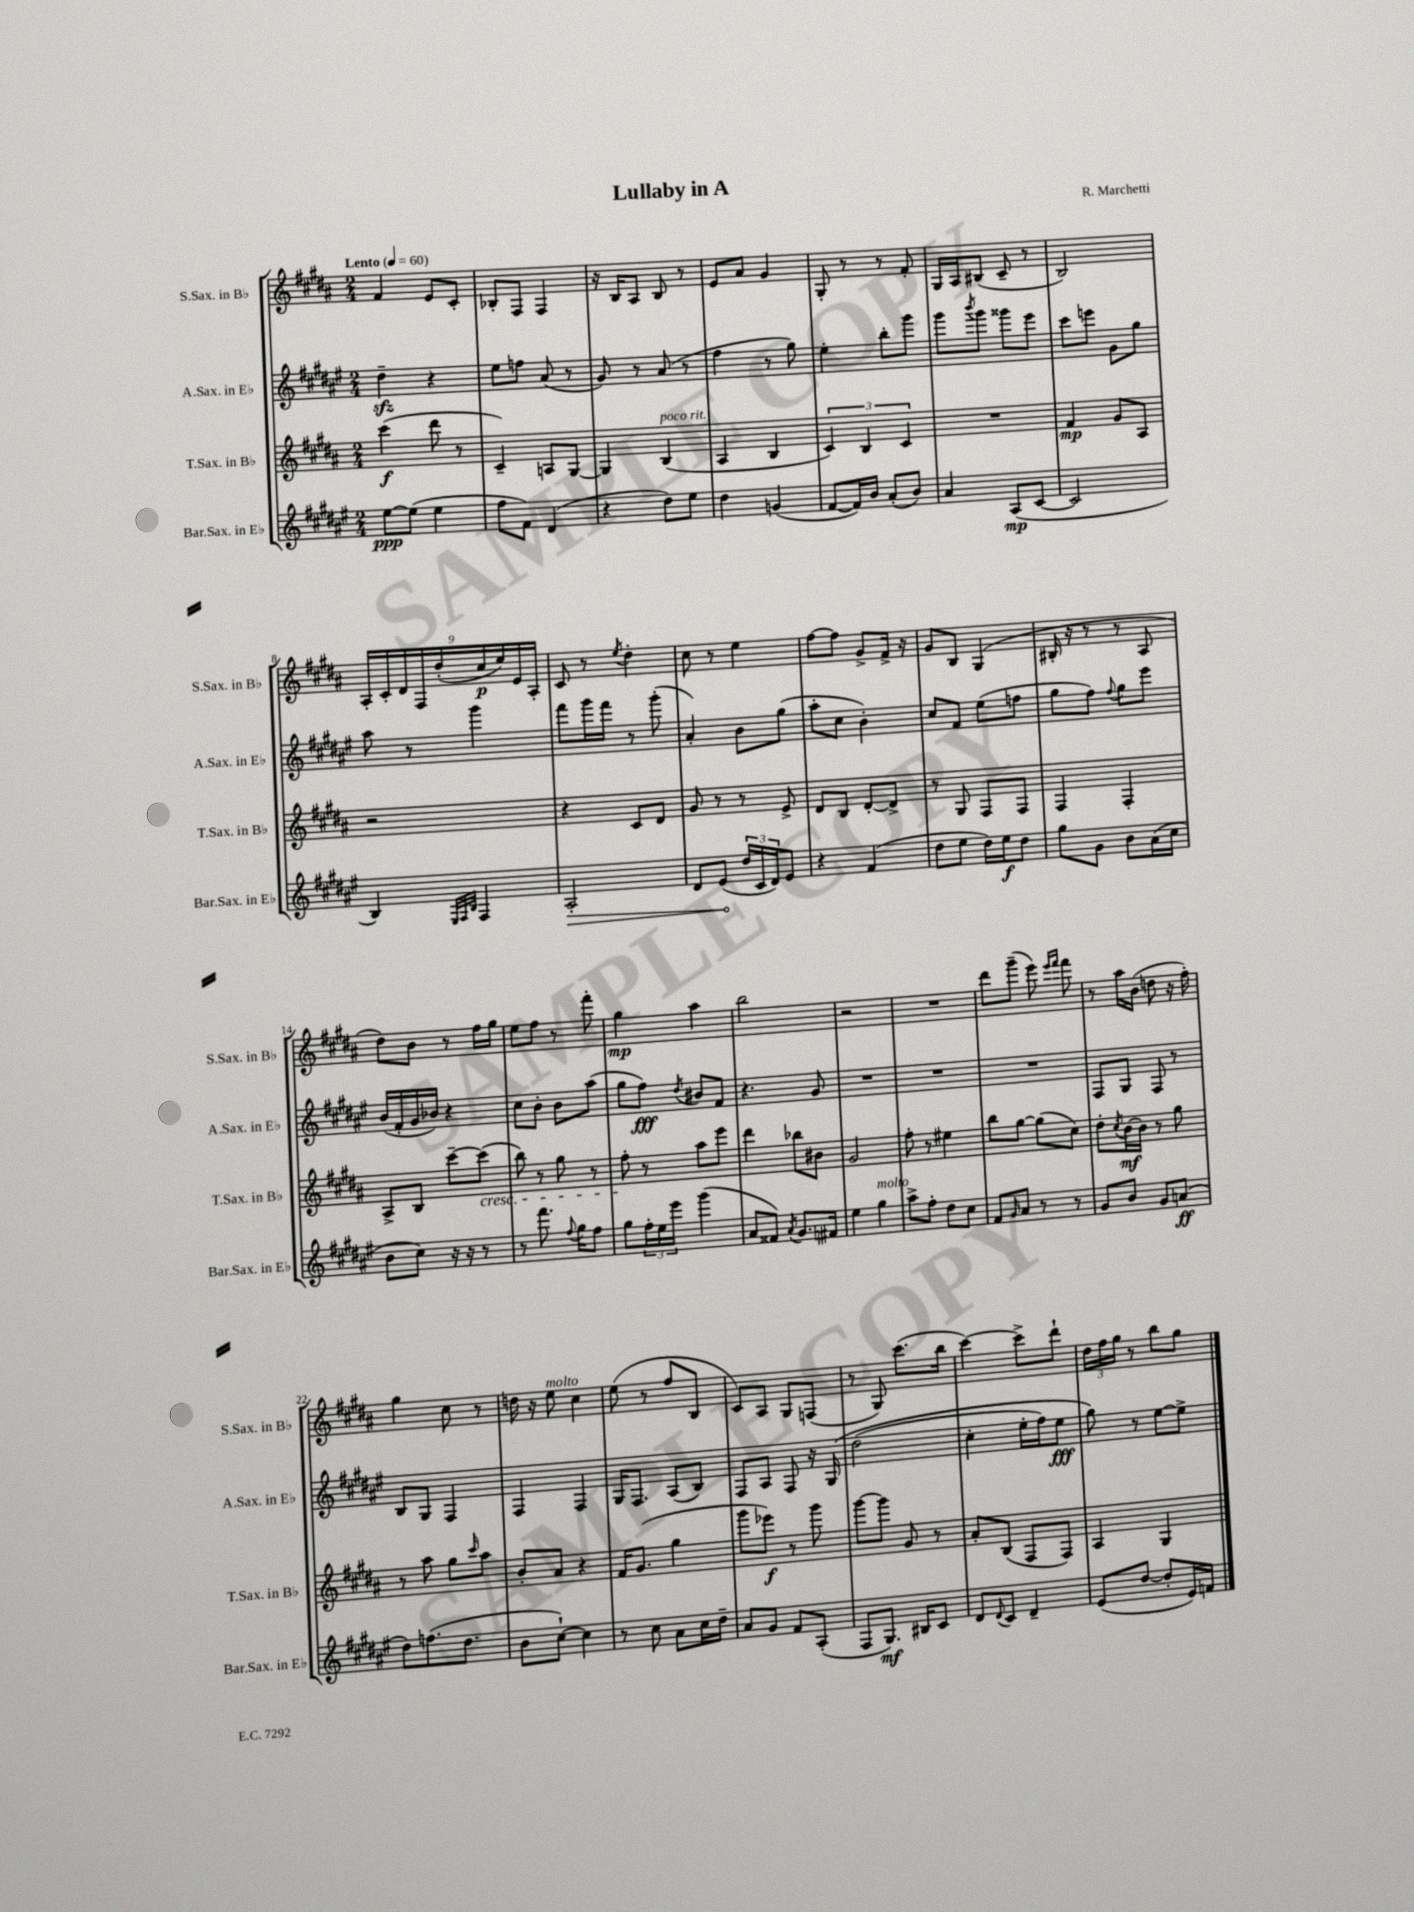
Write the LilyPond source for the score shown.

\header { title = "Lullaby in A" composer = "R. Marchetti" }
<<
\new StaffGroup <<
\new Staff = "s0" \with { instrumentName = "S.Sax. in Bb" shortInstrumentName = "S.Sax. in Bb" } {
    \clef treble \key b \major \numericTimeSignature \time 2/4 \tempo "Lento" 4 = 60
    fis'4 e'8 cis'8-. |
    bes8-. fis8 fis4 |
    r16 b16 ais8 b8 r8 |
    e'8 ais'8 gis'4 |
    gis8-. r8 r8 fis'8-. |
    gis16 ais16 bis8( cis'8-- r8 |
    b2) |
    \tuplet 9/8 { ais16-. cis'16-. dis'16 fis16 dis''16-.( cis''16\p e''16) e'16 ais16-. } |
    cis'8 r8 \acciaccatura { e''8 } dis''4-. |
    cis''8 r8 e''4 |
    fis''8~ fis''8 gis'8-> fis'16-> r16 |
    gis'8 b8 gis4( |
    bis16-. r16 r8 r8 ais8 |
    dis''8) b'8 r8 fis''16 gis''16 |
    e''8 fis''8 r8 fis'''8-. |
    gis''4\mp ais''4 |
    b''2 |
    r2 |
    R2 |
    dis'''8 gis'''8--( e'''8) \grace { e'''16 fis'''16 } fis'''8 |
    r8 ais''16 b'16( d''8 r16 fis''16-.) |
    gis''4 cis''8 r8 |
    d''16 r16 e''8^\markup { \italic "molto" } cis''4 |
    e''8( r8 fis''8 b8 |
    cis'8) ais8 gis8 f8( |
    r8 gis8) cis'''8.( b''16 |
    cis'''4~) cis'''8-> dis'''8-! |
    \tuplet 3/2 { dis''16 fis''16 gis''16 } r8 b''8 gis''8 \bar "|." |
}
\new Staff = "s1" \with { instrumentName = "A.Sax. in Eb" shortInstrumentName = "A.Sax. in Eb" } {
    \clef treble \key fis \major \numericTimeSignature \time 2/4
    dis''4--\sfz r4 |
    eis''8 f''8 ais'8( r8 |
    gis'8) r8 ais'8( r8 |
    fis''4 r8 gis''8) |
    eis''4-. b''8-. gis'''8 |
    gis'''8 \acciaccatura { b'''8 } gis'''8 gisis'''8 eis'''8 |
    cis'''8 e'''8 gis'8 gis''8 |
    ais''8 r8 gis'''4 |
    fis'''8 gis'''16 fis'''16 r8 gis'''8-.( |
    ais'4-.) b'8 gis''8( |
    ais''8-. cis''8 b'4-.) |
    cis''8 fis'8 eis''8( f''8 |
    gis''8 fis''8) \appoggiatura { fis''8 } gis''8 eis'''8 |
    b'16( fis'16-. gis'16 bes'16) r4 |
    cis''8 b'8-. b'8 ais''8( |
    gis''8 fis''8\fff) \acciaccatura { dis''8 } bis'8 fis'8 |
    r4. gis'8 |
    R2 |
    R2 |
    R2 |
    fis8 gis8 fis8 r8 |
    b8 gis8 fis4 |
    fis4 fis4 |
    gis16 fis8. ais8( b8) |
    fis8 ais8 fis8 r16 gis16\( |
    dis''2( |
    cis''4-. eis''16-. fis''16) eis''8\fff |
    gis''8\) r8 eis''8~ eis''8-> \bar "|." |
}
\new Staff = "s2" \with { instrumentName = "T.Sax. in Bb" shortInstrumentName = "T.Sax. in Bb" } {
    \clef treble \key b \major \numericTimeSignature \time 2/4
    cis'''4\f( dis'''8 r8 |
    cis'4--) a8 gis8~ |
    gis4 b4^\markup { \italic "poco rit." }( |
    ais4 b4 |
    \tuplet 3/2 { cis'4) b4 cis'4 } |
    R2 |
    fis'4\mp gis'8 ais8 |
    r2 |
    r4 cis'8 dis'8 |
    gis'8 r8 r8 e'8-> |
    dis'8 b8 dis'8~-. dis'8-> |
    r8 gis8 fis8 fis8 |
    fis4 fis4-. |
    ais8-> b8 cis'''8~-- cis'''8\cresc( |
    b''8) r8 gis''8 r8 |
    fis''8-.\! r8 ais''8 e'''8 |
    dis'''4 bes''8 bis'8 |
    gis'2 |
    fis''8-. r8 eis''4 |
    b''8 gis''8~ gis''8( cis''8) |
    dis''8-. \acciaccatura { cis''8 } b'16~\mf b'16 r8 gis''8 |
    r8 ais''8 gis''8 \grace { cis'''16 } ais''8 |
    b'8-. ais'8 r4 |
    fis'16 gis'8.( gis''4 |
    gis'''8 ees'''8\f) r8 gis'''8 |
    gis'''8~ gis'''8 gis'8 r8 |
    ais'8-. b8( fis8 fis8) |
    ais4 gis4 \bar "|." |
}
\new Staff = "s3" \with { instrumentName = "Bar.Sax. in Eb" shortInstrumentName = "Bar.Sax. in Eb" } {
    \clef treble \key fis \major \numericTimeSignature \time 2/4
    eis''8~\ppp eis''8( eis''4 |
    fis''8 fis'8) dis'4( |
    r4 dis''8) eis''8 |
    dis''4 g'4( |
    fis'8~ fis'16) b'16 ais'8-.( b'8) |
    ais'4 ais8\mp( cis'8~ |
    cis'2 |
    b4) \grace { eis32 fis32 b32 } fis4 |
    \once \override Hairpin.circled-tip = ##t ais2-.\> |
    dis'8 eis'8\!( \tuplet 3/2 { dis''16 cis'16 dis'16) } eis'8 |
    r4 fis'4( |
    dis''8 eis''8 dis''16) eis''16\f dis''8 |
    gis''8 gis'8 b'8 ais'16( cis''16 |
    b'8 cis''8) r16 r16 r8 |
    r8 fis'''8. \appoggiatura { fis''8 } gis''16 fis''8 |
    gis''8 \tuplet 3/2 { fis''16-. eis''16 eis'''16 } gis'''4( |
    ais'8 fisis'8) \acciaccatura { ais'8 } gis'8. fis'16 |
    eis''4 gis''4^\markup { \italic "molto" } |
    ais''8-> fis''8-. dis''8 cis''8 |
    fis'8 \grace { gis'16 } ais'8 r8 r8 |
    gis'8 b'8 gis'8 a'8\ff( |
    dis''8) f''8.( dis''8. |
    b'8 cis''8~-!) cis''4 |
    r8 cis''8 ais'8 cis''16 dis''16-- |
    ais'8 gis'8 fis'8 ais8-.( |
    fis8 gis8.\mf) bis16 cis'8 |
    dis'8 \appoggiatura { dis'8 } cis'8 dis'4-- |
    eis'8( dis''8~ dis''8-. eis'16) f'16 \bar "|." |
}
>>
>>
